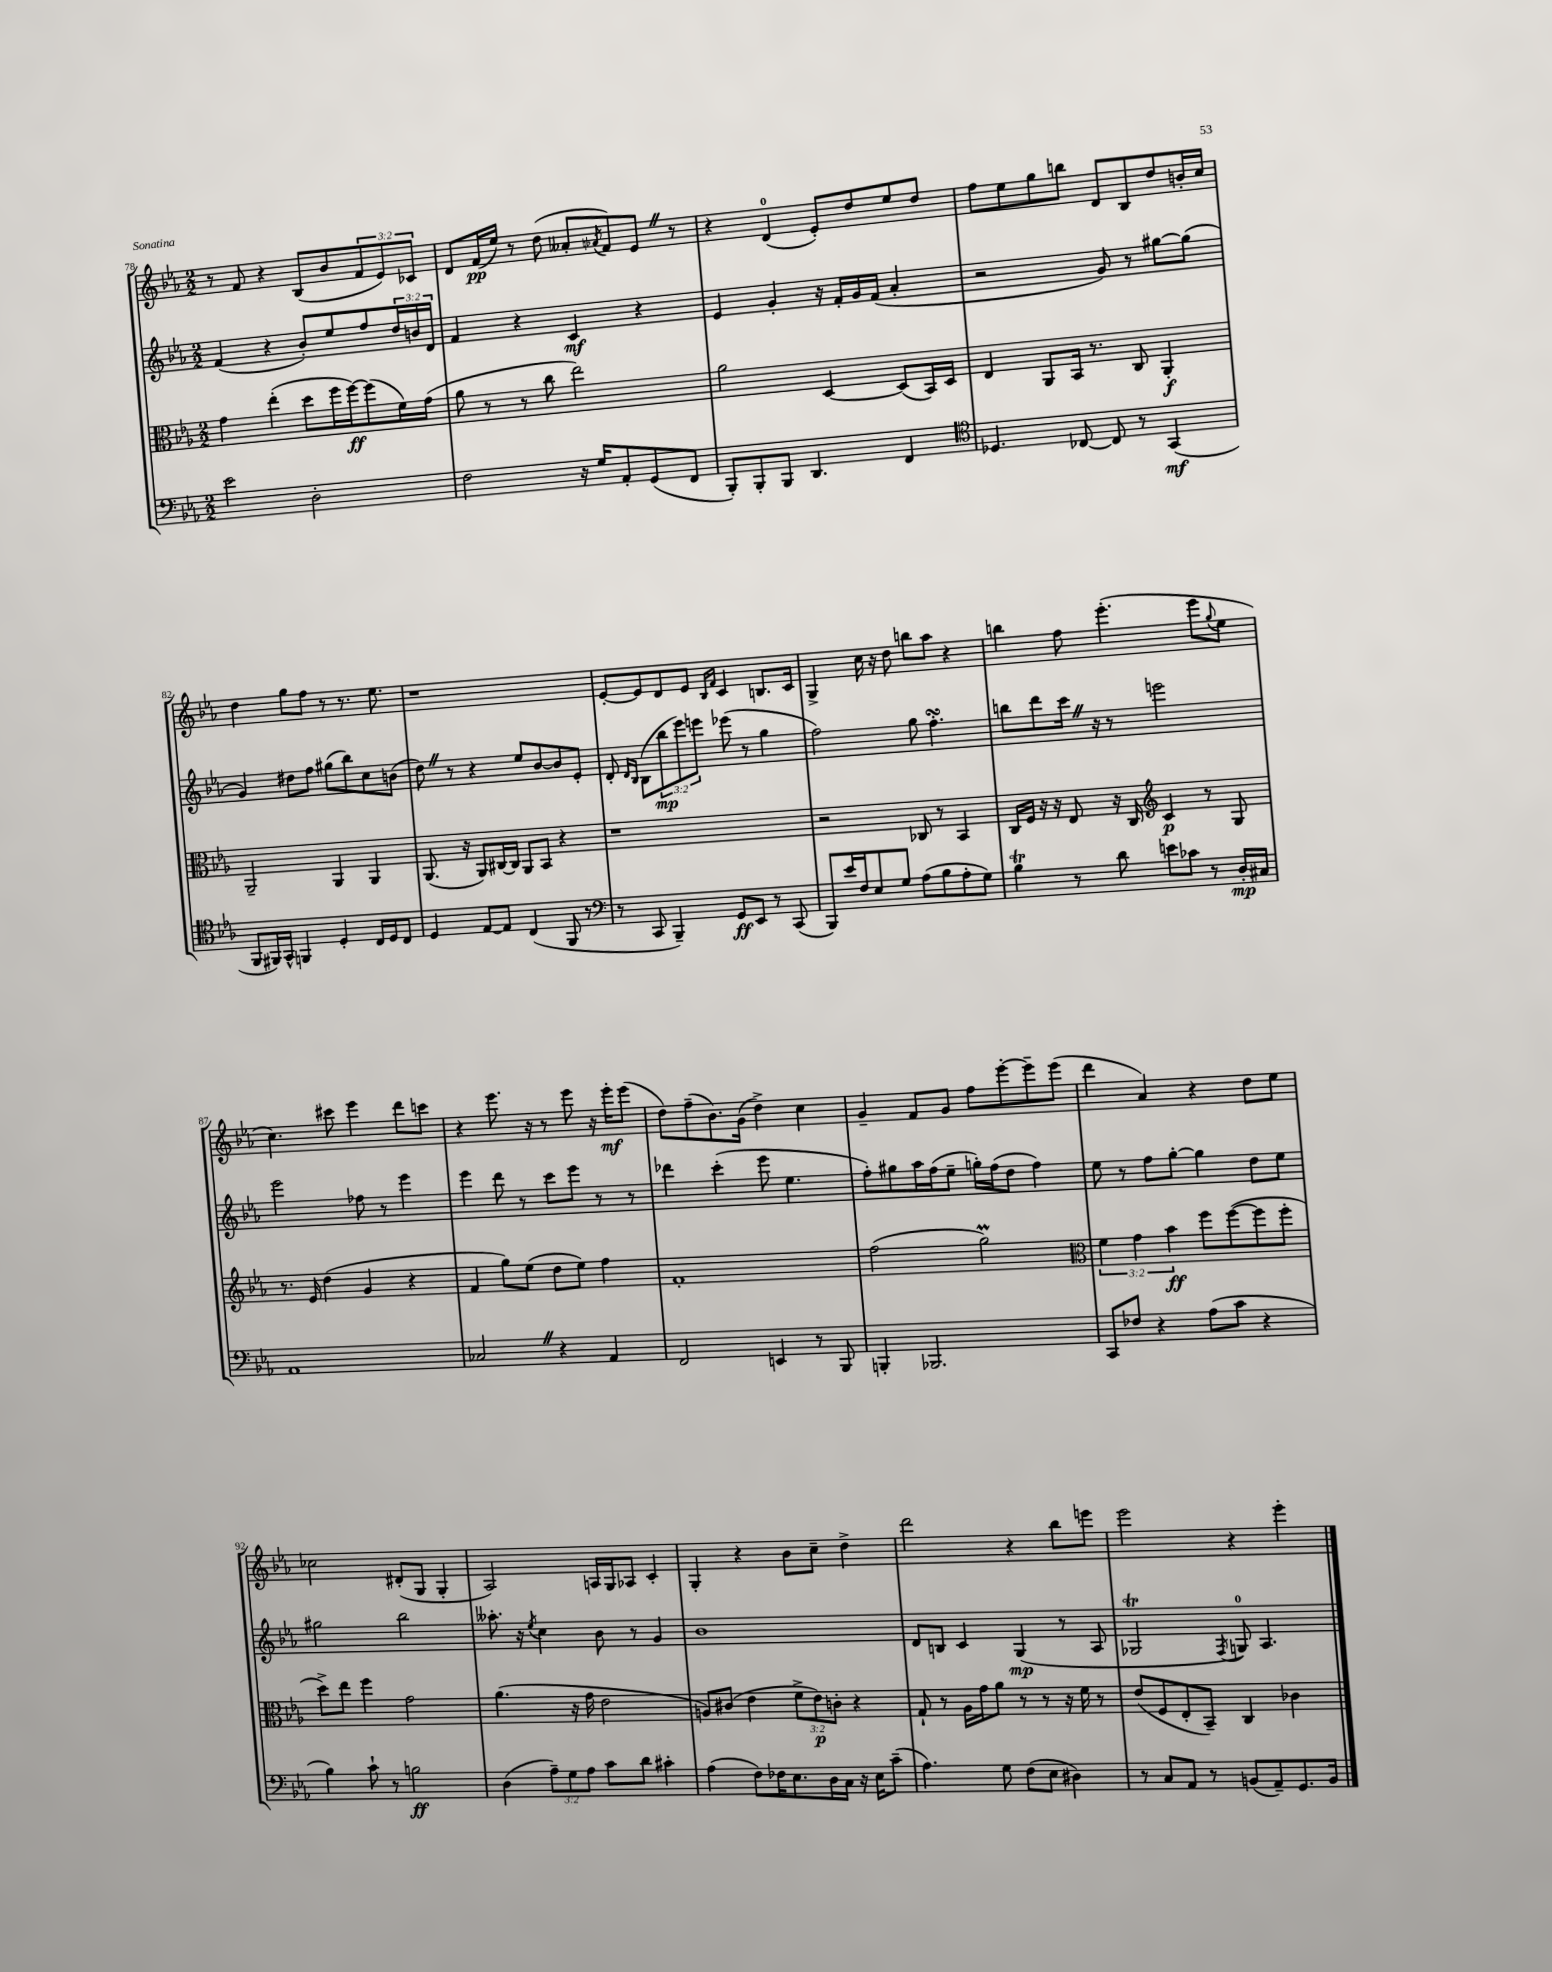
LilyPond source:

<<
\new StaffGroup <<
\new Staff = "s0" {
    \clef treble \key ees \major \numericTimeSignature \time 2/2 \override Staff.TupletNumber.text = #tuplet-number::calc-fraction-text
    r8 f'8 r4 bes8( bes'8 \tuplet 3/2 { f'8 ees'8) ces'8 } |
    d'8 f'16\pp( ees''16) r8 d''8( aeses'8-. \acciaccatura { aes'8 } f'8) ees'8 \once \override BreathingSign.text = \markup { \musicglyph "scripts.caesura.straight" } \breathe r8 |
    r4 d'4-0( ees'8-.) d''8 ees''8 d''8 |
    f''8 ees''8 g''8 b''8 d'8 bes8 d''8 b'16-. c''16 |
    d''4 g''8 f''8 r8 r8. ees''8. |
    r1 |
    ees'8~-. ees'8 d'8 ees'8 \grace { bes16 f'16 } c'4 b8. c'16 |
    g4-> c''16 r16 d''8 b''8 aes''8 r4 |
    b''4 f''8 ees'''4.-.( ees'''8 \appoggiatura { g''8 } ees''8 |
    c''4.) cis'''8 ees'''4 d'''8 c'''8 |
    r4 ees'''8. r16 r8 ees'''8 r16 ees'''16-.\mf ees'''8( |
    d''8) f''8--( bes'8.) g'16( d''4->) c''4 |
    g'4-- f'8 g'8 f''8 ees'''8~-. ees'''8-- ees'''8( |
    d'''4 aes'4) r4 d''8 ees''8 |
    ces''2 dis'8-.( g8 g4-. |
    aes2) a16 g16 aes8 c'4-. |
    g4-. r4 bes'8 c''8-- d''4-> |
    d'''2 r4 bes''8 e'''8 |
    ees'''2 r4 ees'''4-. \bar "|." |
}
\new Staff = "s1" {
    \clef treble \key ees \major \numericTimeSignature \time 2/2 \override Staff.TupletNumber.text = #tuplet-number::calc-fraction-text
    f'4( r4 bes'8-.) ees''8 f''8 \tuplet 3/2 { d''16 b'16 d'16 } |
    f'4 r4 c'4\mf r4 |
    ees'4 g'4-. r16 f'16-. g'16 f'16( aes'4-. |
    r2 g'8) r8 gis''8~ gis''8( |
    g'4) dis''8 f''8 gis''8( bes''8) c''8 b'8( |
    d''8) \once \override BreathingSign.text = \markup { \musicglyph "scripts.caesura.straight" } \breathe r8 r4 ees''8 bes'8~ bes'8 ees'8-. |
    d'8-. \grace { d'16 bes16 } bes8( \tuplet 3/2 { bes''8\mp ees'''8) e'''8 } ees'''8( r8 g''4 |
    f''2) g''8 f''4.-.\turn |
    b''8 d'''8 c'''16 \once \override BreathingSign.text = \markup { \musicglyph "scripts.caesura.straight" } \breathe r16 r8 e'''2 |
    ees'''2 fes''8 r8 ees'''4 |
    ees'''4 d'''8 r8 c'''8 ees'''8 r8 r8 |
    des'''4 c'''4-.( ees'''8 ees''4. |
    f''8-.) gis''8 aes''16 f''16( ees''8-- g''16-.) f''16( d''8 f''4) |
    ees''8 r8 f''8 g''8~-. g''4 d''8 ees''8 |
    gis''2 bes''2 |
    aeses''8.-. r16 \acciaccatura { ees''8 } c''4 bes'8 r8 g'4 |
    bes'1 |
    d'8 b8 c'4 g4\mp( r8 aes8 |
    ges2\trill \acciaccatura { f8 } g8-0) aes4. \bar "|." |
}
\new Staff = "s2" {
    \clef alto \key ees \major \numericTimeSignature \time 2/2 \override Staff.TupletNumber.text = #tuplet-number::calc-fraction-text
    g'4 ees''4-.( d''8 f''16 f''16~\ff) f''8( f'16) g'16( |
    aes'8 r8 r8 c''8 ees''2) |
    aes'2 d4~ d8( bes,16) d16 |
    ees4 aes,8 bes,16 r8. c8 aes,4-.\f |
    aes,2-- aes,4 aes,4 |
    aes,8.( r16 aes,8) cis16~ cis16 aes,8 bes,8 r4 |
    r1 |
    r2 ces8 r8 bes,4 |
    c16 f16 r16 r16 ees8 r16 c16 \clef treble c'4\p r8 g8 |
    r8. ees'16 d''4( g'4 r4 |
    f'4 g''8) ees''8( d''8 ees''8) f''4 |
    f'1-. |
    f''2( g''2\prall) |
    \clef alto \tuplet 3/2 { f'4 g'4 bes'4\ff } f''8 f''8~( f''8 f''8-. |
    d''8->) ees''8 f''4 g'2 |
    aes'4.( r16 g'16 ees'2 |
    a8) cis'8( ees'4 \tuplet 3/2 { f'8-> ees'8\p) c'8-. } r4 |
    g8-! r8 aes16 g'16 aes'8 r8 r8 r16 f'16 r8 |
    ees'8( f8 ees8-. bes,8--) c4 ces'4 \bar "|." |
}
\new Staff = "s3" {
    \clef bass \key ees \major \numericTimeSignature \time 2/2 \override Staff.TupletNumber.text = #tuplet-number::calc-fraction-text
    ees'2 d2-. |
    f2 r16 g16 aes,8-. g,8( f,8 |
    bes,,8-.) bes,,8-. bes,,8 d,4. f,4 |
    \clef tenor des4. ces8~ ces8 r8 g,4\mf( |
    f,8 fis,16) g,16-^ f,4 d4-. c16 d16 c8 |
    d4 ees8~ ees8 c4( f,8 r8 |
    \clef bass r8 c,8 bes,,4--) g,8\ff ees,8 r8 c,8( |
    bes,,8) ees'16 f16 ees8 g8 aes8( bes8 aes8-. g8) |
    bes4\trill r8 d'8 e'8 ces'8 r8 d16-.\mp cis16 |
    aes,1 |
    ces2 \once \override BreathingSign.text = \markup { \musicglyph "scripts.caesura.straight" } \breathe r4 aes,4 |
    f,2 e,4 r8 bes,,8 |
    b,,4-. bes,,2. |
    c,8 fes8 r4 aes8( c'8 r4 |
    bes4) c'8-! r8 b2\ff |
    d4( \tuplet 3/2 { aes8--) g8 aes8 } c'8 d'8 cis'4-. |
    aes4( f8) fes16 ees8. d16 c16 r16 ees16 c'8--( |
    aes4.) g8 f8( ees8 dis4) |
    r8 c8 aes,8 r8 b,8( aes,8--) g,8. b,16 \bar "|." |
}
>>
>>
\layout { \context { \Score currentBarNumber = #78 } }
